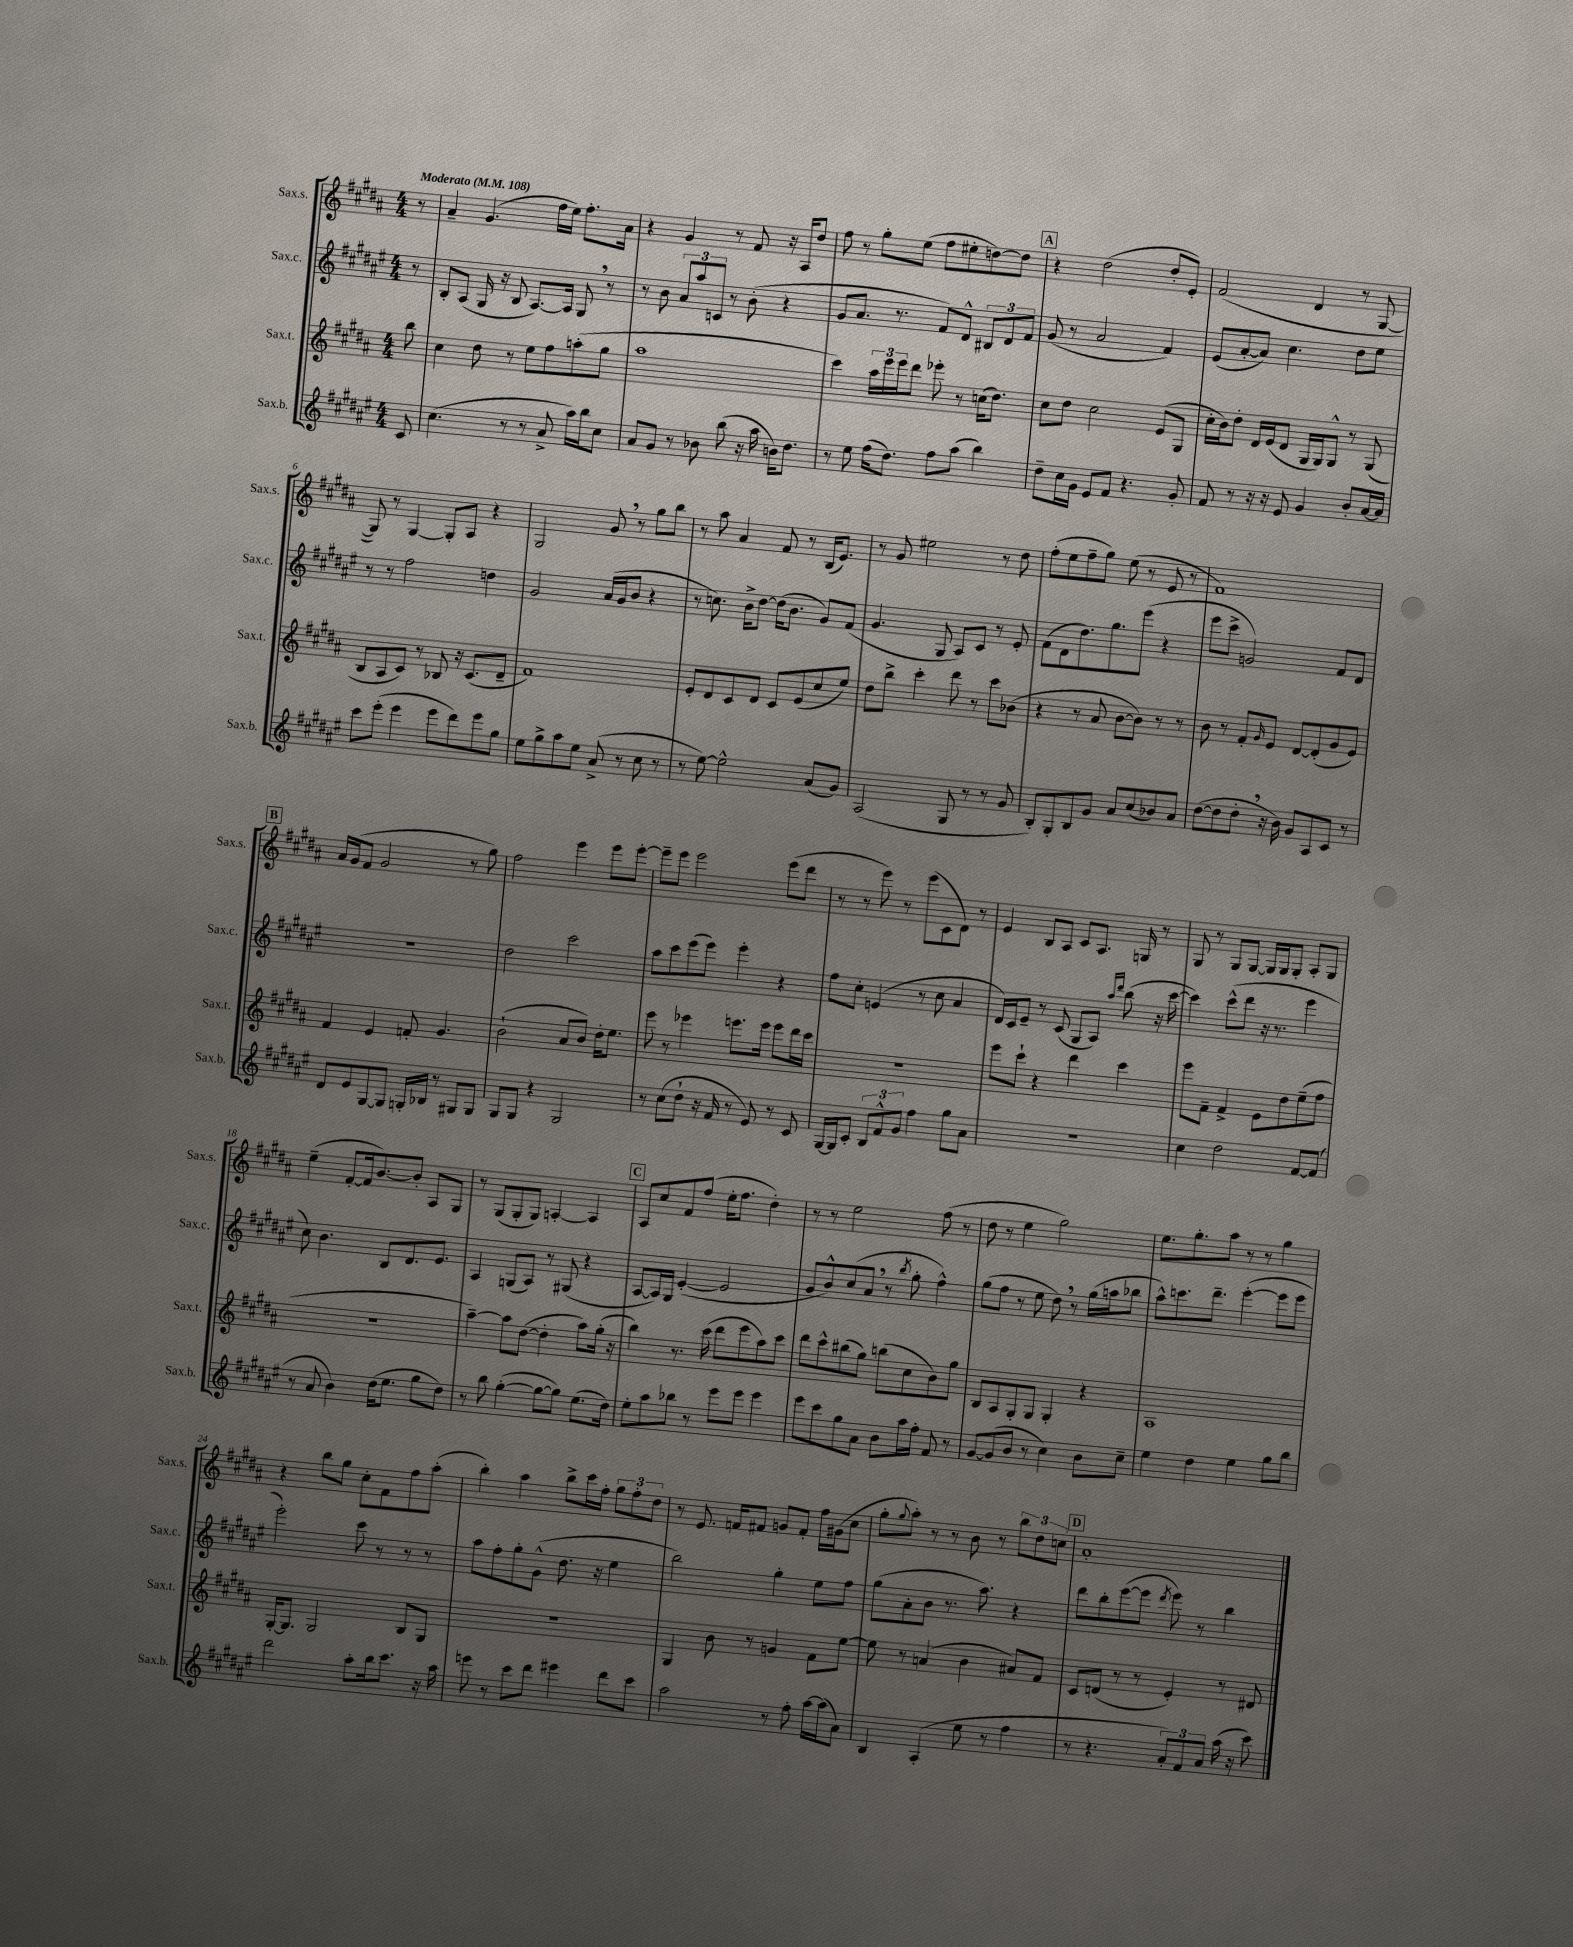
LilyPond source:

<<
\new StaffGroup <<
\new Staff = "s0" \with { instrumentName = "Sax.s." shortInstrumentName = "Sax.s." } {
    \clef treble \key b \major \numericTimeSignature \time 4/4 \partial 8 \tempo "Moderato" 4 = 108
    r8 |
    ais'4-- gis'4.( fis''16 e''16) fis''8.-. ais'16 |
    r4 gis'4 r8 fis'8 r16 ais16 dis''8 |
    fis''8 r8 gis''8-. e''8( fis''8 eis''8-. d''8~) d''8 |
    \mark \markup { \box "A" } r4 dis''2( dis''8-. e'8-.) |
    fis'2( dis'4 r8 gis8~ |
    gis8) r8 gis4~ gis8-. ais8 r4 |
    gis2 gis'8 \breathe r8 gis''8 b''8 |
    r8 ais''8 ais'4 fis'8 r8 b16( e'8.) |
    r8 gis'8 eis''2 r8 dis''8 |
    fis''8-.( e''8 fis''8-- gis''8) e''8( r8 e'8 r8 |
    fis'1) |
    \mark \markup { \box "B" } ais'16 gis'16( fis'8 gis'2 r8 gis''8) |
    fis''2 e'''4 e'''8 e'''8~-. |
    e'''8-- e'''8 e'''2 e'''8( dis'''8 |
    r8 r8 e'''8) r8 e'''8( cis'8 dis'8) r8 |
    e'4 b8 ais8 cis'8 ais8. g16 r8 |
    gis8 r8 gis8 gis8~ gis16 gis16 gis8-. ais8-. gis8 |
    e''4--( fis'8~-. fis'16 b'8.~) b'8-. ais8 gis8 |
    r8 gis8( gis8-. gis8) a4~-. a4 |
    \mark \markup { \box "C" } ais8 cis''8 fis'8 fis''8( e''16-. fis''8. dis''4-.) |
    r8 r8 e''2 fis''8( r8 |
    dis''8 r8 e''4 gis''2) |
    e''8. gis''8.-. ais''8 r8 r8 gis''4 |
    r4 b''8 gis''8 cis''8-. fis'8 fis''8 ais''8-.( |
    b''4-.) ais''4 b''8-> cis'''16 fis''16-. \tuplet 3/2 { gis''8 fis''8-. dis''8 } |
    r8 e'8. f'16 fis'8 g'8 fis'8-. fis''16 gis'16( cis''8 |
    gis''8-. \appoggiatura { gis''8 } ais''8-.) r8 r8 b'8 r8 \tuplet 3/2 { b''8 dis''8 c''8 } |
    \mark \markup { \box "D" } ais'1-. \bar "|." |
}
\new Staff = "s1" \with { instrumentName = "Sax.c." shortInstrumentName = "Sax.c." } {
    \clef treble \key fis \major \numericTimeSignature \time 4/4 \partial 8
    r8 |
    b8-. ais8( gis16 r16 b8 ais8.~) ais16 gis8 \breathe r8 |
    r8 b'8 \tuplet 3/2 { ais'8 ais''8 c'8 } r8 b'8-.( r4 |
    gis'8 ais'8. r8. fis'8) dis'8-^ \tuplet 3/2 { bis8 dis'8 fis'8 } |
    \mark \markup { \box "A" } gis'8( r8 ais'2 fis'4) |
    eis'8( ais'8~-. ais'8) cis''4. dis''8 eis''8 |
    r8 r8 fis''2 d''4 |
    gis'2 ais'16( gis'16 b'8 r4 |
    r8 c''8.) b'16-> dis''8~ dis''16( b'8. gis'8) fis'8( |
    gis'4. gis8 ais8) cis'8 r8 eis'8-. |
    fis'8( dis'8 dis''8.) gis''8. eis'''8( r4 |
    eis'''8 cis'''8-> g'2) fis'8 dis'8 |
    \mark \markup { \box "B" } R1 |
    dis''2 cis'''2 |
    ais''8 cis'''8 eis'''8( eis'''8) eis'''4-. r4 |
    fis''8 cis''8-. e'4( r8 cis''8 ais'4 |
    dis'16) cis'16 eis'8-- r8 cis'8( gis8 ais8) \grace { ais''16 dis'''16 } b''8( r16 cis'''16~ |
    cis'''4) cis'''8-^( dis'''8 r16 r8. eis'''4 |
    cis''8) b'4. b8 dis'8. eis'8. |
    ais4 g8( ais8) r8 gis8( r4 |
    \mark \markup { \box "C" } ais8~ ais16) gis16 eis'4~-.( eis'2 |
    gis'8 b'8-^) cis''8( ais'8 \breathe r8 \acciaccatura { b''8 } gis''8-. fis''4-^) |
    gis''8( fis''8 r8 eis''8 dis''8) \breathe r8 gis''16( a''16 bes''8 |
    ais''8-^) c'''8. dis'''8.-- eis'''4~-.( eis'''8 eis'''8 |
    eis'''2-.) cis'''8 r8 r8 r8 |
    ais''8 fis''8-. gis''8-. gis'8-^( dis''8. r16 eis''4 |
    b''2) gis''4-. eis''8 fis''8 |
    gis''8( ais'8-. b'8 r8. ais''8.) r4 |
    \mark \markup { \box "D" } dis'''8 b''8-. eis'''8~( eis'''8 \acciaccatura { dis'''8 } eis'''8) r8 b''4 \bar "|." |
}
\new Staff = "s2" \with { instrumentName = "Sax.t." shortInstrumentName = "Sax.t." } {
    \clef treble \key b \major \numericTimeSignature \time 4/4 \partial 8
    b''8 |
    cis''4 dis''8 r8 e''8 fis''8 a''8-.( gis''8 |
    ais''1 |
    cis'''4) \tuplet 3/2 { ais''16 e'''16 e'''16 } dis'''8 ees'''8-. r8 c''16( dis''8.) |
    \mark \markup { \box "A" } cis''8 dis''8 cis''2 e'8( gis8 |
    cis''16-. b'16) dis''8-. dis'16 e'16( dis'8 gis16 gis16) gis8-^ r8 gis8( |
    b8 ais8 cis'8) r8 bes8 r16 cis'8.( dis'8-- |
    fis'1) |
    e'8-. dis'8 cis'8 dis'8 cis'8 e'8( cis''8 e''8) |
    dis''8 b''8-> cis'''4-. dis'''8 r8 cis'''8 bes'8( |
    r4 r8 ais'8 b'8~ b'8) r8 r8 |
    b'8 r8 fis'8-. \grace { gis'16 } e'8 dis'8~ dis'8-.( gis'8 e'8) |
    \mark \markup { \box "B" } fis'4 e'4 f'8-. gis'4. |
    b'2-!( ais'8 b'8) dis''16-. e''8. |
    e'''8 r8 ees'''4 e'''8. e'''16 e'''8 dis'''16 cis'''16 |
    R1 |
    e'''8 cis'''8-! r4 dis'''4 cis'''4 |
    e'''8 fis'8-- fis'4-> e'8 dis''8 e''8--( fis''8 |
    R1 |
    ais''4~--) ais''8 dis''8~( dis''4-. ais''8) gis''16-.( r16 |
    \mark \markup { \box "C" } b''4) r8. cis'''16( dis'''8 e'''8 ais''8) cis'''8 |
    dis'''8 cis'''8-^ bis''8( gis''8) b''8( cis''8 b'8) gis''8 |
    b8 ais8 gis8-. gis8 gis4-. r4 |
    ais1 |
    gis16~-. gis8. gis2 b8 gis8 |
    r1 |
    gis4 b'8 r8 g'4 fis'8 e''8~ |
    e''8 r8 a'4( b'4 ais'8) fis'8 |
    \mark \markup { \box "D" } cis'8 d'8( r8 r8 e'4-.) r8 dis'8 \bar "|." |
}
\new Staff = "s3" \with { instrumentName = "Sax.b." shortInstrumentName = "Sax.b." } {
    \clef treble \key fis \major \numericTimeSignature \time 4/4 \partial 8
    cis'8 |
    cis''4.( r8 r8 ais'8-> ais''16) b''16 cis''8 |
    ais'8 gis'8 r8 bes'8 b''8( r16 ais''16 b'16) dis''8. |
    r8 eis''8 fis''16( dis''8.) fis''8 ais''8( b''4) |
    \mark \markup { \box "A" } dis''8-- cis''16 gis'16 eis'8 fis'8 r4. gis'8-. |
    fis'8 r8 r16 r16 eis'8 gis'4 b'8-. ais'16~ ais'16 |
    cis'''8 eis'''8-.( eis'''4 eis'''8 dis'''8) eis'''8 gis''8 |
    eis''8 gis''8-> ais''8 eis''8 ais'8->( r8 cis''8 r8 |
    r8 eis''8~) eis''2-^ ais'8( gis'8) |
    ais2( gis8 r8 r8 gis'8 |
    b8-.) gis8-. b8 gis'8 ais'8 cis''8( bes'8) ais'8 |
    dis''8~( dis''8 dis''8-. \breathe r16 b'16) gis'8 ais8 cis'8 r8 |
    \mark \markup { \box "B" } dis'8 eis'8 gis8~ gis8 g16-. bes16 r8 gis8 gis8 |
    gis8 gis8 r4 gis2 |
    r8 cis''8( dis''8-! r16 fis'16 r8 eis'8) r8 cis'8 |
    gis16~ gis16 cis'8-. \tuplet 3/2 { b8 fis'8-^ gis'8 } fis''4 gis''8 ais'8 |
    R1 |
    cis''4 dis''2 fis'8~ fis'8( |
    r8 ais'8 b'4) dis''16( eis''8. gis''8 dis''8) |
    r8 b''8 gis''4~-.( gis''8~ gis''8) eis''8.( dis''16) |
    \mark \markup { \box "C" } eis''8-. ais''8 bes''8 r8 eis'''8 eis'''8 eis'''4 |
    eis'''8 cis'''8 gis''8 ais'8 b'8 ais''16 fis''16-. fis'8 r8 |
    gis'8~ gis'8( b'8 r8 cis''4) b'8 cis''8-- |
    eis''4 dis''4 eis''4 gis''8 b''8 |
    dis'''2 ais''8-. b''16 cis'''8. r16 ais''16 |
    e'''8 r8 cis'''8 dis'''8 eis'''4 dis'''8 cis'''8 |
    ais''2 r8 fis''8-. ais''16~ ais''16( ais'8) |
    b4 ais4-.( eis''8 r8 fis''4 |
    \mark \markup { \box "D" } r8 r4. \tuplet 3/2 { ais'8-.) fis'8 ais'8 } ais''16( r16 cis'''8) \bar "|." |
}
>>
>>
